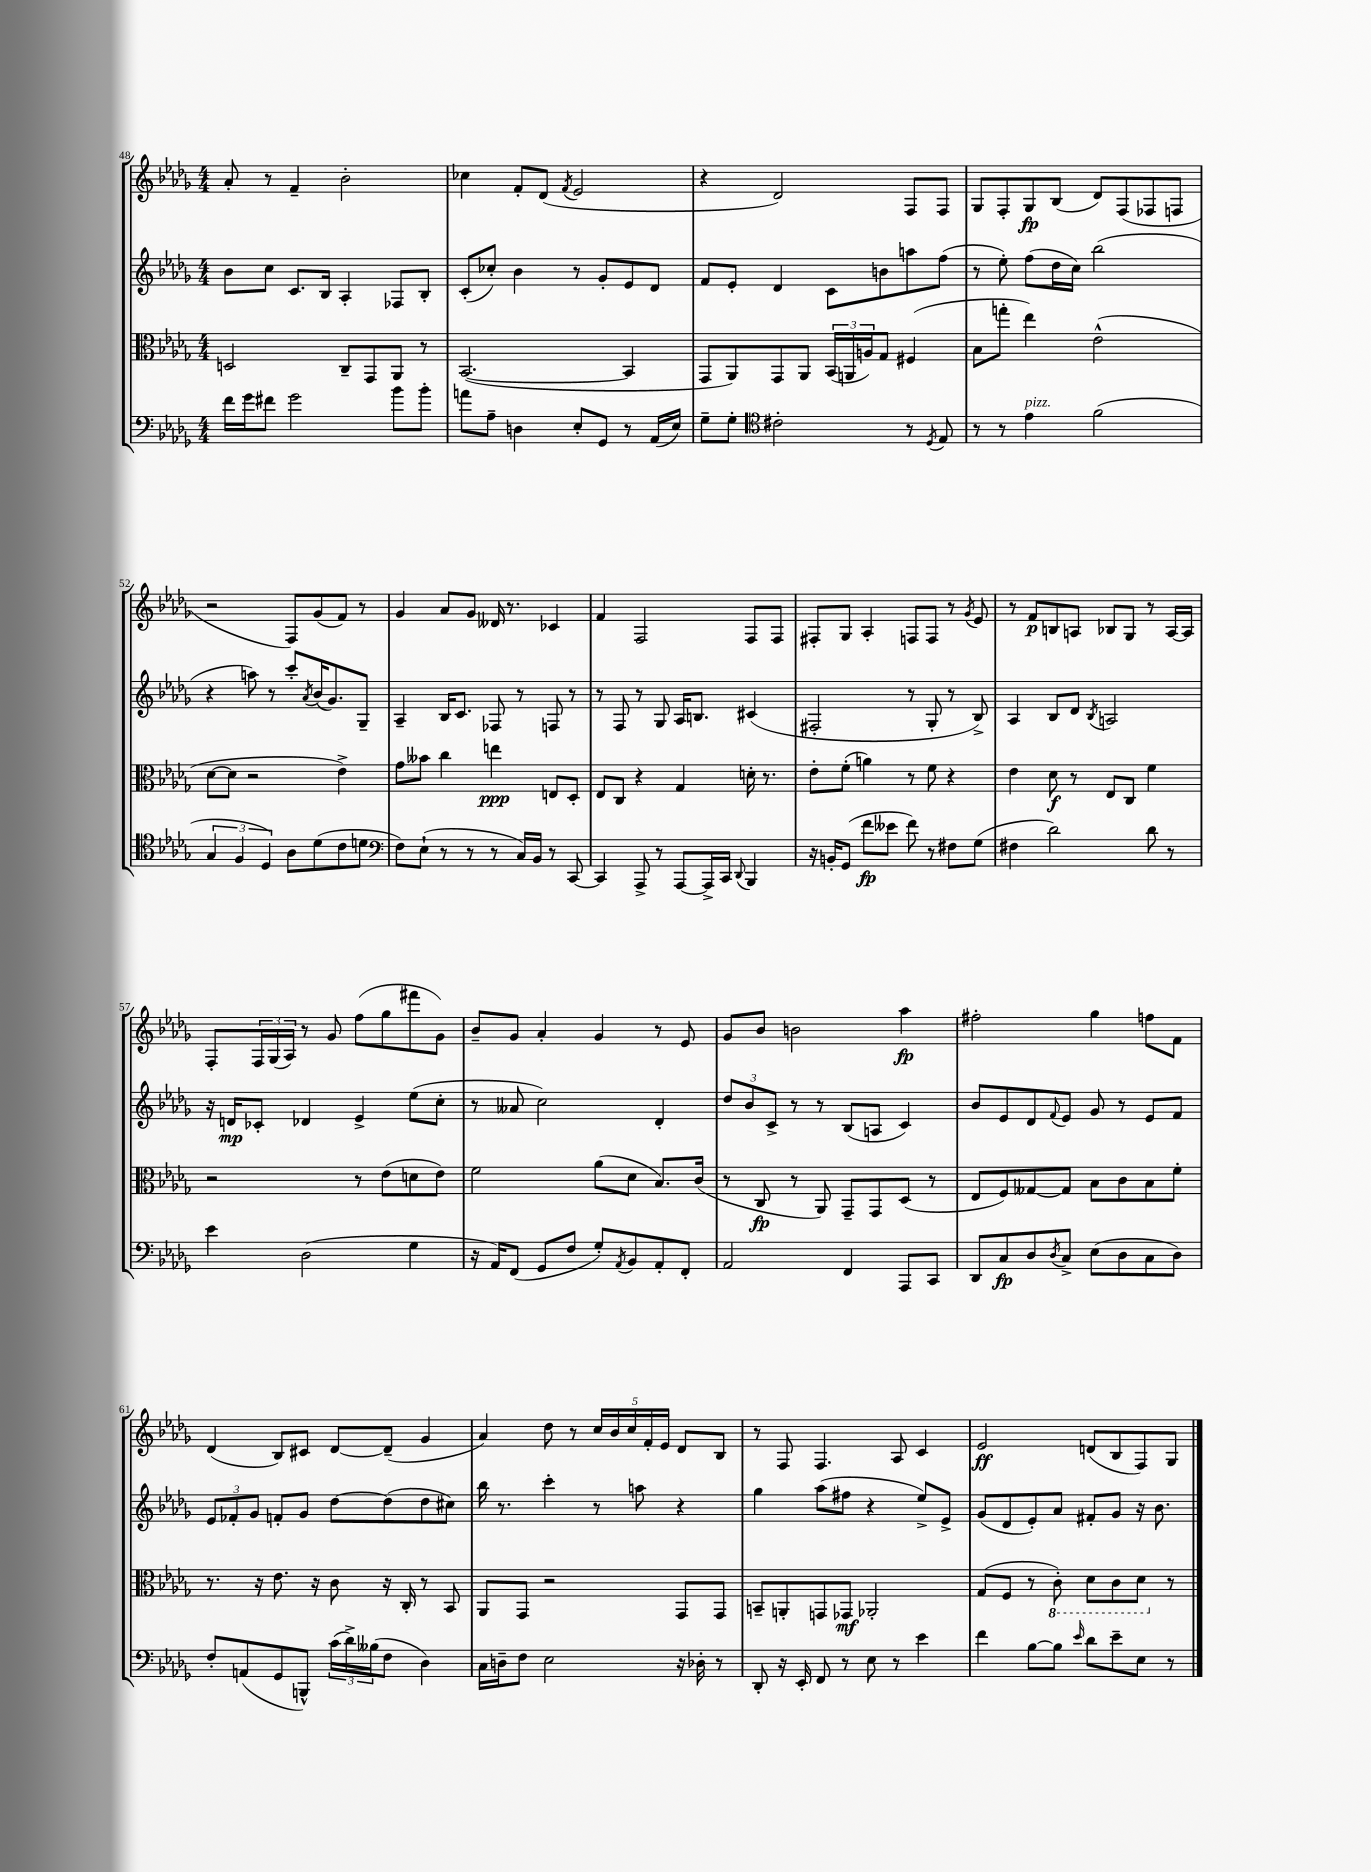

**kern	**kern	**kern	**kern
*staff4	*staff3	*staff2	*staff1
*clefF4	*clefC3	*clefG2	*clefG2
*k[b-e-a-d-g-]	*k[b-e-a-d-g-]	*k[b-e-a-d-g-]	*k[b-e-a-d-g-]
*M4/4	*M4/4	*M4/4	*M4/4
16f	2D	8b-	8a-'
16g-	.	.	.
8f#	.	8cc	8r
2g-	.	8.c	4f~
.	.	16B-	.
.	8C~	4A-'	2b-'
.	8GG-	.	.
8b-	8AA-	8F-	.
8b-'	8r	8B-'	.
=	=	=	=
8a	([2.BB-	(8c'	4cc-
8A-~	.	8cc-')	.
4D	.	4b-	8f'
.	.	.	(8d-
.	.	.	8qf
8E-'	.	8r	2e-
8GG-	.	8g-'	.
8r	4BB-]	8e-	.
(16AA-	.	8d-	.
16E-)	.	.	.
=	=	=	=
8G-~	8GG-	8f	4r
8G-'	8AA-)	8e-'	.
*clefC4	*	*	*
2c#'	8GG-	4d-	2d-)
.	8AA-	.	.
.	(24BB-	8c	.
.	24AA	.	.
.	24A)	.	.
.	8G-	8b	.
8r	(4F#	8aa	8F
8qD-	.	.	.
8E-	.	(8ff	8F
=	=	=	=
8r	8B-	8r	8G-
8r	8gg'	8ee-')	8F'
4e-	4ee-)	(8ff	8G-
.	.	16dd-	(8B-
.	.	16cc)	.
(2f	(2e-^^	(2bb-	8d-)
.	.	.	(8F
.	.	.	8F-
.	.	.	8F
=	=	=	=
6G-	[8d-	4r	2r
.	8d-]	.	.
6F	.	.	.
.	2r	8aa)	.
6D-)	.	.	.
.	.	8r	.
8A-	.	8ccc'	8F)
.	.	8qa-	.
(8d-	.	(16b-	(8g-
.	.	8.g-)	.
8c	4e-^)	.	8f)
8d	.	8G-~	8r
=	=	=	=
*clefF4	*	*	*
8F)	8g-	4A-~	4g-
(8E-`	8b--	.	.
8r	4cc	16B-	8a-
.	.	8.c	.
8r	.	.	8g-
8r	4ee	8F-	16d--
.	.	.	8.r
16C)	.	8r	.
16BB-	.	.	.
8r	8E	8F	4c-
[8CC	8D-'	8r	.
=	=	=	=
4CC]	8E-	8r	4f
.	8C	8F	.
8AAA-^	4r	8r	2F
8r	.	8G-	.
[8AAA-	4G-	16A-	.
.	.	8.B	.
16AAA-^]	.	.	.
16CC	.	.	.
8qqDD-	.	.	.
4BBB-	16d'	(4c#	8F
.	8.r	.	.
.	.	.	8F
=	=	=	=
16r	8e-'	2F#'	8F#'
16BB'	.	.	.
(8GG-	(8f'	.	8G-
8f	4a)	.	4A-'
8e--	.	.	.
8f)	8r	8r	8F
8r	8f	8G-'	8F
8F#	4r	8r	8r
.	.	.	8qg-
(8G-	.	8B-^)	8e-
=	=	=	=
4F#	4e-	4A-	8r
.	.	.	8f
2d-)	8d-	8B-	8B
.	8r	8d-	8A
.	.	8qB-	.
.	8E-	2A	8B-
.	8C	.	8G-
8d-	4f	.	8r
8r	.	.	[16A
.	.	.	16A]
=	=	=	=
4e-	2r	16r	8F'
.	.	16d	.
.	.	8c-'	24F
.	.	.	(24G-
.	.	.	24A-)
(2D-	.	4d-	8r
.	.	.	8g-
.	8r	4e-^	(8ff
.	(8e-	.	8gg-
4G-	8d	(8ee-	8fff#
.	8e-)	8cc'	8g-)
=	=	=	=
16r	2f	8r	8b-~
16AA-)	.	.	.
(8FF	.	8a--	8g-
8GG-	.	2cc)	4a-'
8F	.	.	.
8G-')	(8a-	.	4g-
8qAA-	.	.	.
8BB-	8d-	.	.
8AA-'	8.B-)	4d-'	8r
8FF'	.	.	8e-
.	(16c	.	.
=	=	=	=
2AA-	8r	12dd-	8g-
.	.	12b-	.
.	8C	.	8b-
.	.	12c^	.
.	8r	8r	2b
.	8AA-)	8r	.
4FF	8GG-~	(8B-	.
.	8GG-	8A	.
8AAA-	(8D-	4c)	4aa-
8CC	8r	.	.
=	=	=	=
8DD-	8E-	8b-	2ff#'
8C	8F)	8e-	.
8D-	[8G--	8d-	.
8qD-	.	8qqf	.
8C^	8G--]	8e-	.
(8E-	8B-	8g-	4gg-
8D-	8c	8r	.
8C	8B-	8e-	8ff
8D-)	8f'	8f	8f
=	=	=	=
8F'	8.r	12e-	(4d-
.	.	12f-'	.
(8AA	.	.	.
.	.	12g-	.
.	16r	.	.
8GG-	8.e-	8f'	8B-)
8BBB^^)	.	8g-	8c#
.	16r	.	.
(24c	8c	[8dd-	[8d-
24d-^)	.	.	.
(24B--	.	.	.
8F	16r	(8dd-]	(8d-~]
.	16C'	.	.
4D-)	8r	8dd-	4g-
.	8BB-	8cc#)	.
=	=	=	=
16C	8AA-	16bb-	4a-)
16D~	.	8.r	.
8F	8GG-	.	.
2E-	2r	4ccc'	8dd-
.	.	.	8r
.	.	8r	20cc
.	.	.	20b-
.	.	.	20cc
.	.	8aa	.
.	.	.	20f'
.	.	.	20e-
16r	8GG-	4r	8d-
16D-'	.	.	.
8r	8GG-	.	8B-
=	=	=	=
8DD-'	8BB~	4gg-	8r
16r	8AA'	.	8F
16EE-'	.	.	.
8FF	8GG	(8aa-	4.F
8r	8GG-	8ff#	.
8E-	2AA-'	4r	.
8r	.	.	8A-
4e-	.	8ee-^)	4c
.	.	8e-^	.
=	=	=	=
4f	(8G-	(8g-	2e-
.	8F	8d-	.
[8B-	8r	8e-')	.
8B-]	8C')	8a-	.
16qqe-	.	.	.
8d-	8D-	8f#'	(8d
8e-~	8C	8g-	8B-
8E-	8D-	16r	8F)
.	.	8.b-	.
8r	8r	.	8G-
==	==	==	==
*-	*-	*-	*-
